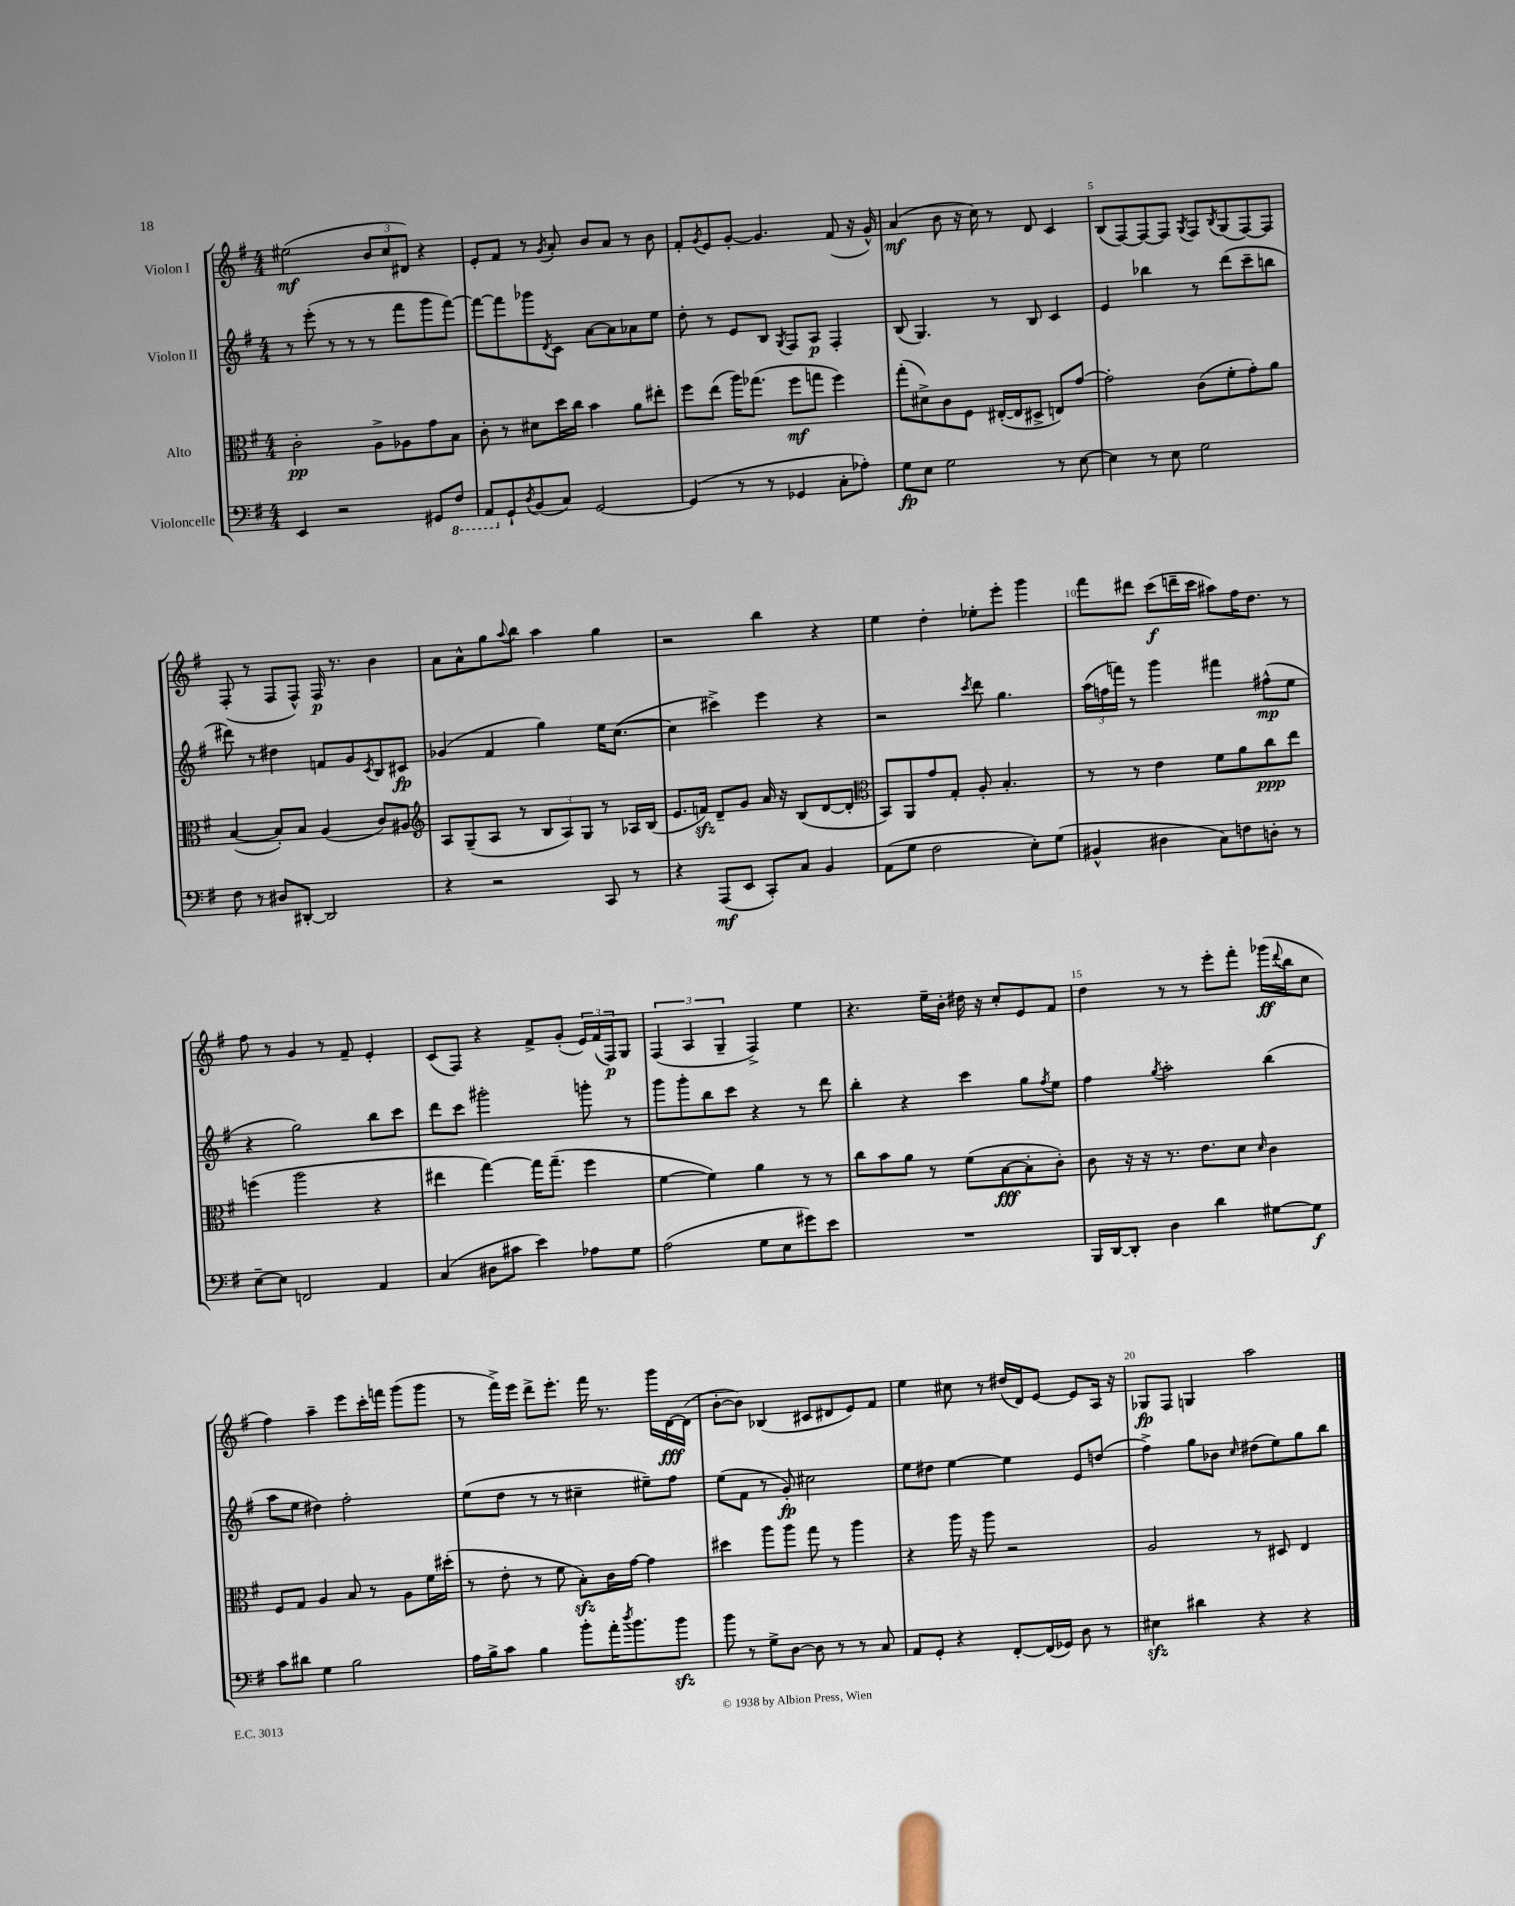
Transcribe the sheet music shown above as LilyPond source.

<<
\new StaffGroup <<
\new Staff = "s0" \with { instrumentName = "Violon I" } {
    \clef treble \key g \major \numericTimeSignature \time 4/4
    eis''2\mf( \tuplet 3/2 { b'8 c''8 dis'8) } r4 |
    e'8-. fis'8 r8 \acciaccatura { g'8 } a'8-. b'8 a'8 r8 b'8 |
    fis'8-. \acciaccatura { g'8 } e'8 g'8~-. g'4. fis'8( r16 g'16-^) |
    a'4\mf( b'8 r16 c''16) r8 d'8 c'4 |
    b8( fis8~) fis8~ fis8 \acciaccatura { g8 } fis8 \acciaccatura { b8 } g8( fis8~) fis8 |
    fis8-.( r8 fis8 fis8-^) fis16\p r8. b'4 |
    a'8 a'8-^ g''8 \appoggiatura { a''8 } b''8 a''4 g''4 |
    r2 b''4 r4 |
    e''4 d''4-. ees''8-. e'''8-. g'''4 |
    fis'''8 dis'''8 c'''8\f( d'''16-- c'''16 ais''8) fis''16 d''8. r8 |
    fis''8 r8 g'4 r8 fis'8-- e'4-. |
    c'8( fis8) r4 fis'8-> g'8-.( \tuplet 3/2 { e'16) fis'16( fis16\p) } g8 |
    \tuplet 3/2 { fis4( a4 g4-- } fis4->) e''4 |
    r4. e''16-- b'16-. dis''16 r16 c''8-. e'8 fis'8 |
    d''4 r8 r8 e'''8-. fis'''8-. ges'''16\ff( \appoggiatura { d'''8 } b''16 c''8 |
    fis''4) a''4-- e'''8 c'''16-. f'''16 g'''8( g'''8 |
    r8 fis'''16->) e'''16 d'''8-> e'''8.-. fis'''16 r8. g'''16 d'16~\fff d'16( |
    b'8~-. b'8) bes4( cis'8 dis'8 e'8) fis'8 |
    e''4 cis''8 r8 dis''16( d'16) e'8~ e'8 a16 r16 |
    ges8\fp fis8 g4 a''2 \bar "|." |
}
\new Staff = "s1" \with { instrumentName = "Violon II" } {
    \clef treble \key g \major \numericTimeSignature \time 4/4
    r8 e'''8-.( r8 r8 r8 fis'''8 g'''8 fis'''8~) |
    fis'''8~ fis'''8 ges'''8 \acciaccatura { d'8 } c'8 a'8~ a'8 aes'8 e''8 |
    d''8-. r8 e'8 b8 \acciaccatura { g8 } fis8 a8\p fis4-. |
    b8( g4.) r8 b8 c'4 |
    e'4 bes''4 r8 d'''8( c'''8-- b''8 |
    dis'''8) r8 dis''4 f'8 g'8 \acciaccatura { c'8 } b8 cis'8\fp |
    ges'4( fis'4 g''4) e''16 c''8.~( |
    c''4 cis'''4->) e'''4 r4 |
    r2 \acciaccatura { c'''8 } d'''8 g''4. |
    \tuplet 3/2 { a''16( f''16 f'''16) } r8 g'''4 fis'''4 fis''8-^\mp( e''8 |
    r4 g''2) b''8 c'''8 |
    d'''8 c'''8 gis'''2-. g'''8-. r8 |
    g'''8 g'''8-. b''8 c'''8 r4 r8 d'''8 |
    b''4-. r4 c'''4 g''8 \acciaccatura { fis''8 } e''8 |
    fis''4 \acciaccatura { g''8 } a''2-. b''4( |
    a''8 e''8 dis''4) fis''2-. |
    e''8( d''8 r8 r8 cis''4-- eis''8--) fis''8 |
    e''8( fis'8 r8 g'8-.\fp) cis''2 |
    e''8 dis''8 e''4~ e''4 e'8 d''8( |
    fis''4->) g''8 bes'8 \grace { c''16 } dis''8( e''8) g''8 b''8 \bar "|." |
}
\new Staff = "s2" \with { instrumentName = "Alto" } {
    \clef alto \key g \major \numericTimeSignature \time 4/4
    c'2-.\pp a8-> aes8 g'8 b8 |
    c'8-. r8 dis'8 d''16 c''16 b'4 a'8 eis''8-. |
    fis''8 e''8( a''16) ges''8.( fis''8\mf g''8 fis''4) |
    g''8-.( dis'8->) c'8 fis8 eis16~-.( eis16 dis8-> e8) g'8~ |
    g'2-. c'8( fis'8-. g'8-.) a'8 |
    b4~( b8-.) b8 a4( c'8) ais8 |
    \clef treble a8 g8--( a8 r8 \tuplet 3/2 { b8 a8) g8 } r8 aes16 b16( |
    e'8. f'16\sfz) d'8-- g'8 a'16 r16 b8( d'8~ d'8-. |
    \clef alto b,8) a,8 g'8 g8-. a8-. b4.-. |
    r8 r8 e'4 fis'8 a'8 c''8\ppp e''8 |
    f''4( a''2 r4 |
    eis''4 g''4~) g''16 g''8.--( fis''4 |
    fis'4~ fis'4) a'4 r8 r8 |
    c''8 b'8 a'8 r8 fis'8( b8~\fff b8-. c'8-.) |
    c'8 r16 r16 r8. e'8. d'8 \grace { d'16 } c'4 |
    fis8 g8 a4 b8 r8 a8 fis'16 dis''16-.( |
    r8 e'8-. r8 fis'8 b8-.\sfz) c'16 g'16~ g'4 |
    dis''4 a''8 a''8 g''8 r8 a''4 |
    r4 a''16 r16 a''8 r2 |
    a2 r8 dis8 e4 \bar "|." |
}
\new Staff = "s3" \with { instrumentName = "Violoncelle" } {
    \clef bass \key g \major \numericTimeSignature \time 4/4
    e,4 r2 gis,8 \ottava #-1 fis,8 |
    a,,8 \ottava #0 g,8-! \acciaccatura { d8 } b,8( c8) g,2~ |
    g,4( r8 r8 ges,4 c8-. aes8-.) |
    g8\fp e8 g2 r8 e8~ |
    e4 r8 e8 g2 |
    fis8 r8 dis8 dis,8~-. dis,2 |
    r4 r2 c,8 r8 |
    r4 a,,8\mf( e,8 c,8-.) c8 b,4 |
    a,8( g8 fis2 e8-.) g8( |
    bis,4-^ dis4 c8) f8 d8-. r8 |
    e8~-- e8 f,2 a,4 |
    c4( dis8 cis'8 e'4) aes8 g8 |
    a2( g8 e8 gis'8) e'8 |
    R1 |
    b,,16 d,16~ d,8-. d4 d'4 gis8~ gis8\f |
    c'8 dis'8 g4 b2 |
    a16 b16-> c'8 b4 b'8-. a'16-. \acciaccatura { d''8 } b'8. b'8\sfz |
    b'8 r8 g8-> d8~ d8 r8 r8 c8 |
    a,8 g,8-. r4 fis,8~-. fis,16( ges,16) d8 r8 |
    eis4\sfz dis'4 r4 r4 \bar "|." |
}
>>
>>
\layout { \context { \Score \override BarNumber.break-visibility = ##(#f #t #t) barNumberVisibility = #(every-nth-bar-number-visible 5) } }
